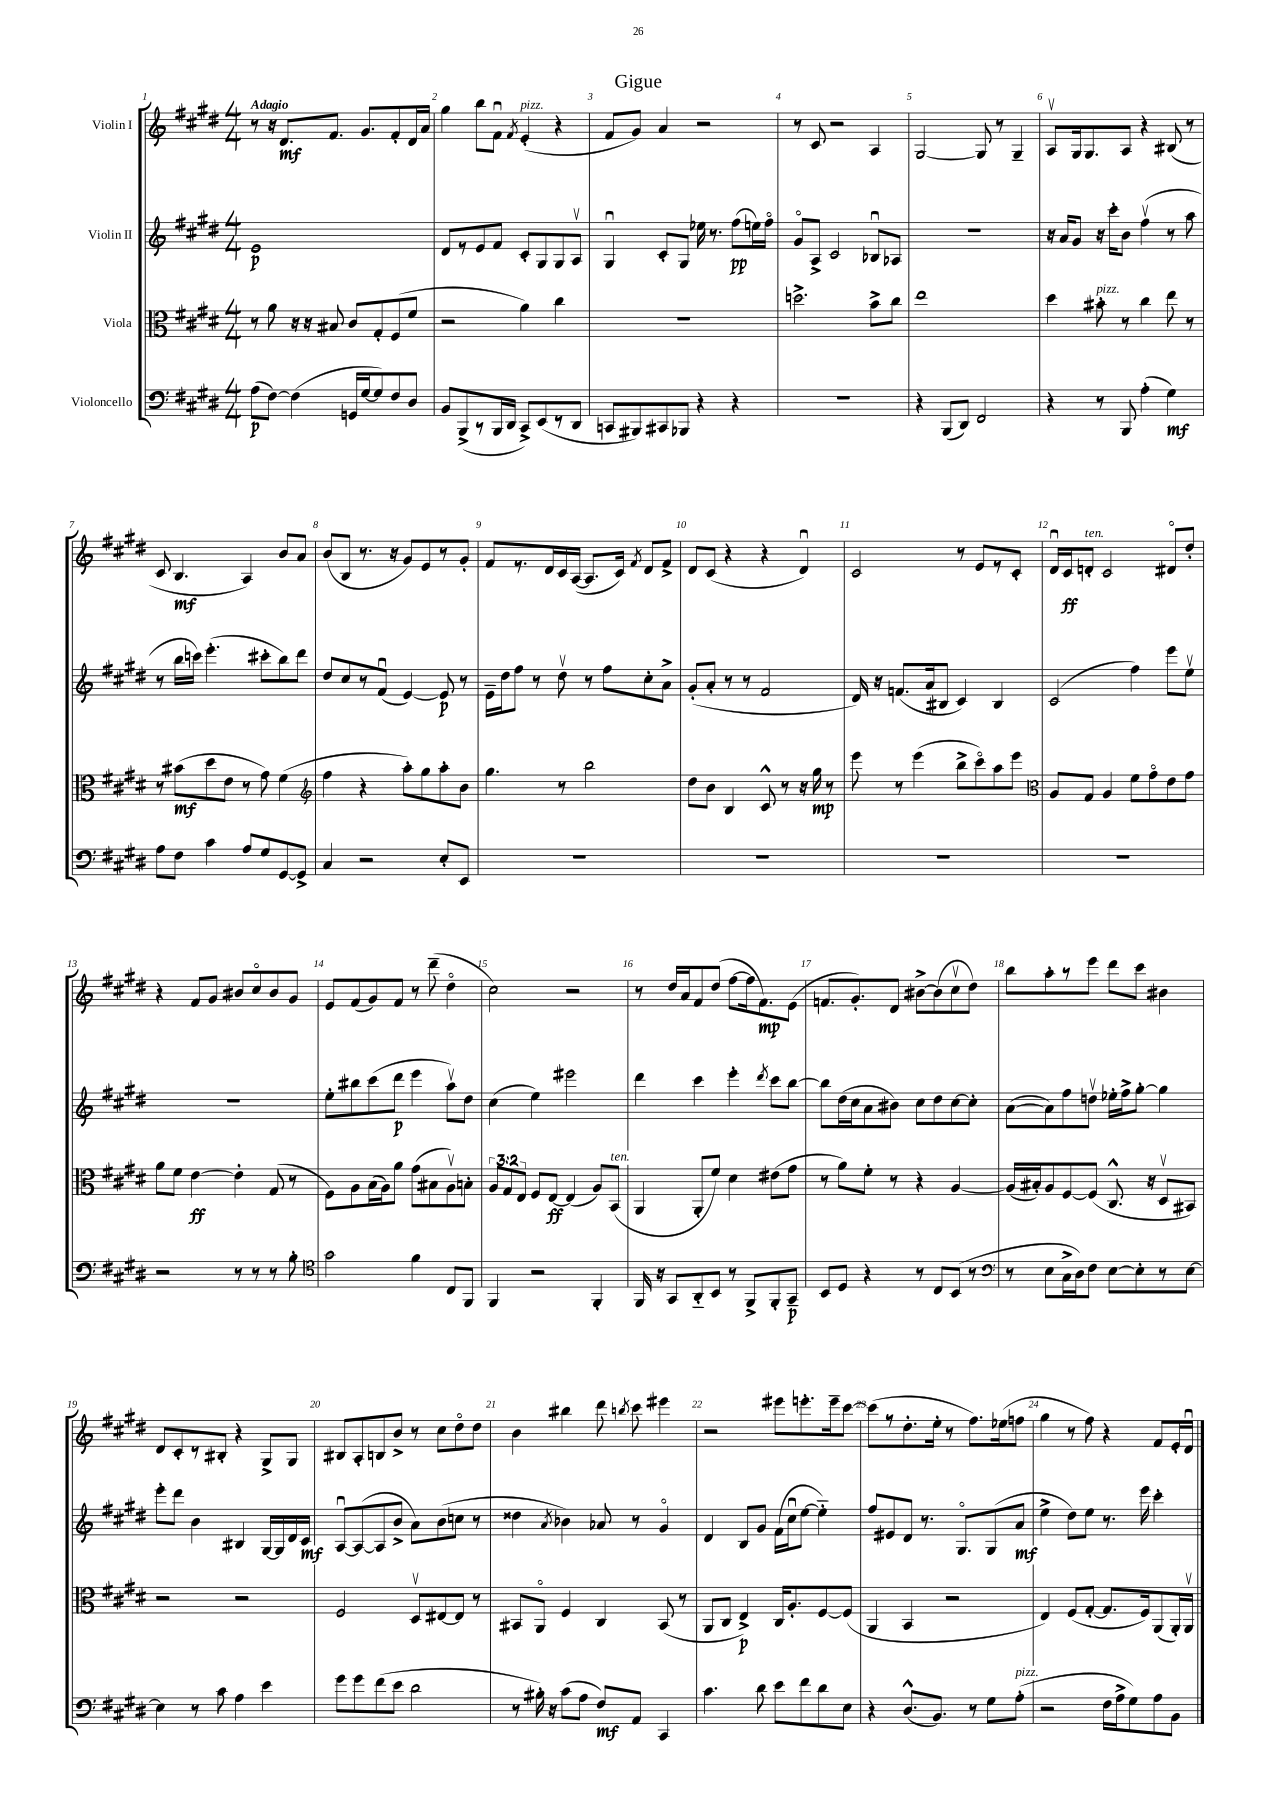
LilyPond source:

\header { title = "Gigue" }
<<
\new StaffGroup <<
\new Staff = "s0" \with { instrumentName = "Violin I" } {
    \clef treble \key e \major \numericTimeSignature \time 4/4 \tempo "Adagio"
    \autoBeamOff r8 r16 dis'8.[\mf fis'8.] gis'8.[ fis'8-. dis'16 a'16] |
    gis''4 b''8[ fis'8]\downbow \acciaccatura { fis'8 } e'4-.^\markup { \italic "pizz." }( r4 |
    fis'8[ gis'8]) a'4 r2 |
    r8 cis'8 r2 a4 |
    gis2~ gis8 r8 gis4-- |
    a8[\upbow gis16 gis8. a8] r4 bis8( r8 |
    cis'8 b4.\mf a4) b'8[ a'8] |
    b'8[( b8] r8. r16 gis'8[) e'8 r8 gis'8]-. |
    fis'8[ r8. dis'16 cis'16 a16]~( a8.[ cis'16]) \acciaccatura { fis'8 } dis'8[ fis'8]-> |
    dis'8[ cis'8]( r4 r4 dis'4\downbow) |
    cis'2 r8 e'8[ r8 cis'8]-. |
    dis'16[\downbow cis'16\ff d'8]-.^\markup { \italic "ten." } cis'2 dis'8[\flageolet dis''8]-. |
    r4 fis'8[ gis'8] bis'8[ cis''8\flageolet bis'8 gis'8] |
    e'8[ fis'8( gis'8) fis'8] r8 dis'''8--( dis''4\flageolet |
    cis''2) r2 |
    r8 dis''16[ a'16 fis'8 dis''8]( fis''8[~ fis''16 fis'8.\mp) e'8]( |
    f'8.[ gis'8.-.) dis'8] bis'8[~-> bis'8( cis''8\upbow dis''8]) |
    b''8[ a''8-. r8 e'''8] dis'''8[ cis'''8] bis'4 |
    dis'8[ cis'8-. r8 bis8]-. r4 gis8[-> gis8] |
    bis8[ a8-. b8 b'8]-> r8 cis''8[ dis''8\flageolet dis''8] |
    b'4 bis''4 dis'''8 \acciaccatura { b''8 } cis'''8 eis'''4 |
    r2 eis'''8[ e'''8.-. e'''16-- cis'''8]~ |
    cis'''8[( r8 dis''8.-. e''16]-. r8 fis''8.[) ees''16( f''8] |
    gis''4 r8 fis''8) r4 fis'8[ e'16-. dis'16]\downbow \bar "|." |
}
\new Staff = "s1" \with { instrumentName = "Violin II" } {
    \clef treble \key e \major \numericTimeSignature \time 4/4
    \autoBeamOff e'1\p |
    dis'8[ r8 e'8 fis'8] cis'8[-. gis8 gis8 a8]\upbow |
    gis4\downbow cis'8[-. gis8] ees''16 r8. fis''8[\pp( e''16) fis''16]\flageolet |
    gis'8[\flageolet a8]-> cis'2 bes8[\downbow aes8] |
    R1 |
    r16 a'16[ gis'8] r16 cis'''16[-. b'8] fis''4\upbow( r8 a''8 |
    r8 b''16[ c'''16]) e'''4.-.( cis'''8[-. b''8) dis'''8] |
    dis''8[ cis''8 r8 fis'8]\downbow( e'4~) e'8\p r8 |
    e'16[-- dis''16 fis''8] r8 dis''8\upbow r8 fis''8[ cis''8-. a'8]-> |
    gis'8[-.( a'8]-. r8 r8 fis'2 |
    dis'16) r16 f'8.[( a'16 bis8] cis'4) bis4 |
    cis'2( fis''4) e'''8[ e''8]\upbow |
    R1 |
    e''8[-. bis''8 cis'''8( dis'''8]\p e'''4 a''8[\upbow) dis''8] |
    cis''4( e''4) eis'''2 |
    dis'''4 cis'''4 e'''4-. \acciaccatura { dis'''8 } cis'''8[ b''8]~ |
    b''8[ dis''16( cis''16 a'8 bis'8]) cis''8[ dis''8 cis''8~ cis''8]-. |
    a'8[~( a'8) fis''8 d''8]\upbow ees''16[-. fis''16-> gis''8]~-. gis''4 |
    e'''8[-. dis'''8] b'4 bis4 gis16[~ gis16 dis'16 cis'16]\mf |
    a8[~\downbow a8~( a8 b'8]-> a'8[) b'8( c''8] r8 |
    disis''4 \acciaccatura { a'8 } bes'4) aes'8 r8 gis'4\flageolet |
    dis'4 b8[ gis'8] fis'16[( cis''16\downbow e''8]~ e''4-_) |
    fis''8[ eis'8 dis'8] r8. gis8.[\flageolet gis8( a'8]\mf |
    e''4-> dis''8[) e''8] r8. e'''16 cis'''4-. \bar "|." |
}
\new Staff = "s2" \with { instrumentName = "Viola" } {
    \clef alto \key e \major \numericTimeSignature \time 4/4 \override Staff.TupletNumber.text = #tuplet-number::calc-fraction-text
    \autoBeamOff r8 a'8 r16 r16 bis8 cis'8[ gis8-. fis8( fis'8] |
    r2 a'4) cis''4 |
    R1 |
    d''2.-> b'8[-> cis''8] |
    e''1 |
    dis''4 bis'8-.^\markup { \italic "pizz." } r8 cis''4 e''8 r8 |
    r8 bis'8[\mf( dis''8 e'8] r8 gis'8) fis'4( |
    \clef treble fis''4 r4 a''8[-.) gis''8 a''8-. b'8] |
    gis''4. r8 b''2 |
    dis''8[ b'8] b4 cis'8-^ r8 r16 gis''16\mp r8 |
    e'''8 r8 e'''4( b''8[-> cis'''8\flageolet) a''8 e'''8] |
    \clef alto a8[ gis8] a4 fis'8[ gis'8\flageolet e'8 gis'8] |
    a'8[ fis'8] e'4~\ff e'4-. gis8( r8 |
    fis8[) a8 b16( a16) a'8] gis'8[( bis8 a8\upbow) b8]-. |
    \tuplet 3/2 { a8[ gis8 e8] } fis8[ e8]~\ff e4( a8[) b,8]^\markup { \italic "ten." }( |
    a,4 a,8[-. fis'8]) dis'4 eis'8[( gis'8] |
    r8 a'8[) fis'8]-. r8 r4 a4~ |
    a16[( bis16-.) a8 fis8~ fis8]( cis8.-^ r16 dis8[\upbow bis,8]) |
    r2 r2 |
    fis2 dis8[\upbow eis8~ eis8] r8 |
    bis,8[ a,8]\flageolet fis4 cis4 bis,8( r8 |
    a,8[ cis8] e4->\p) cis16[ a8.-. fis8~ fis8]( |
    a,4 b,4 r2 |
    e4) fis8[( gis8]~-. gis8.[ fis16) a,8( a,16-.) a,16]\upbow \bar "|." |
}
\new Staff = "s3" \with { instrumentName = "Violoncello" } {
    \clef bass \key e \major \numericTimeSignature \time 4/4
    \autoBeamOff a8[\p( fis8]~) fis4( g,16[ gis16~ gis8) fis8 dis8] |
    b,8[ b,,8->( r8 b,,16 dis,16] cis,8[->) e,8( r8 dis,8] |
    c,8[ bis,,8) cis,8 bes,,8] r4 r4 |
    R1 |
    r4 b,,8[( dis,8]) fis,2 |
    r4 r8 b,,8 a4-.( gis4\mf) |
    a8[ fis8] cis'4 a8[ gis8 gis,8~ gis,8]-> |
    cis4 r2 e8[-. e,8] |
    R1 |
    R1 |
    R1 |
    R1 |
    r2 r8 r8 r8 b8-. |
    \clef tenor gis'2 fis'4 cis8[ fis,8] |
    fis,4 r2 fis,4-. |
    fis,16 r16 gis,8[ a,8-_ b,8] r8 fis,8[-> fis,8-. gis,8]--\p |
    b,8[ dis8] r4 r8 cis8[ b,8]( r8 |
    \clef bass r8 e8[ cis16-> dis16) fis8] e8[~ e8-. r8 e8]~ |
    e4 r8 cis'8 a4 e'4 |
    gis'8[ gis'8 fis'8( e'8] dis'2 |
    r8 bis16-.) r16 cis'8[( a8] fis8[\mf) a,8] cis,4 |
    cis'4. dis'8 e'8[ fis'8 dis'8 e8] |
    r4 dis8.[-^( b,8.]) r8 gis8[ a8]-.^\markup { \italic "pizz." }( |
    r2 fis16[ a16-> gis8) a8 b,8] \bar "|." |
}
>>
>>
\layout { \context { \Score \override BarNumber.break-visibility = ##(#f #t #t) barNumberVisibility = #all-bar-numbers-visible } }
